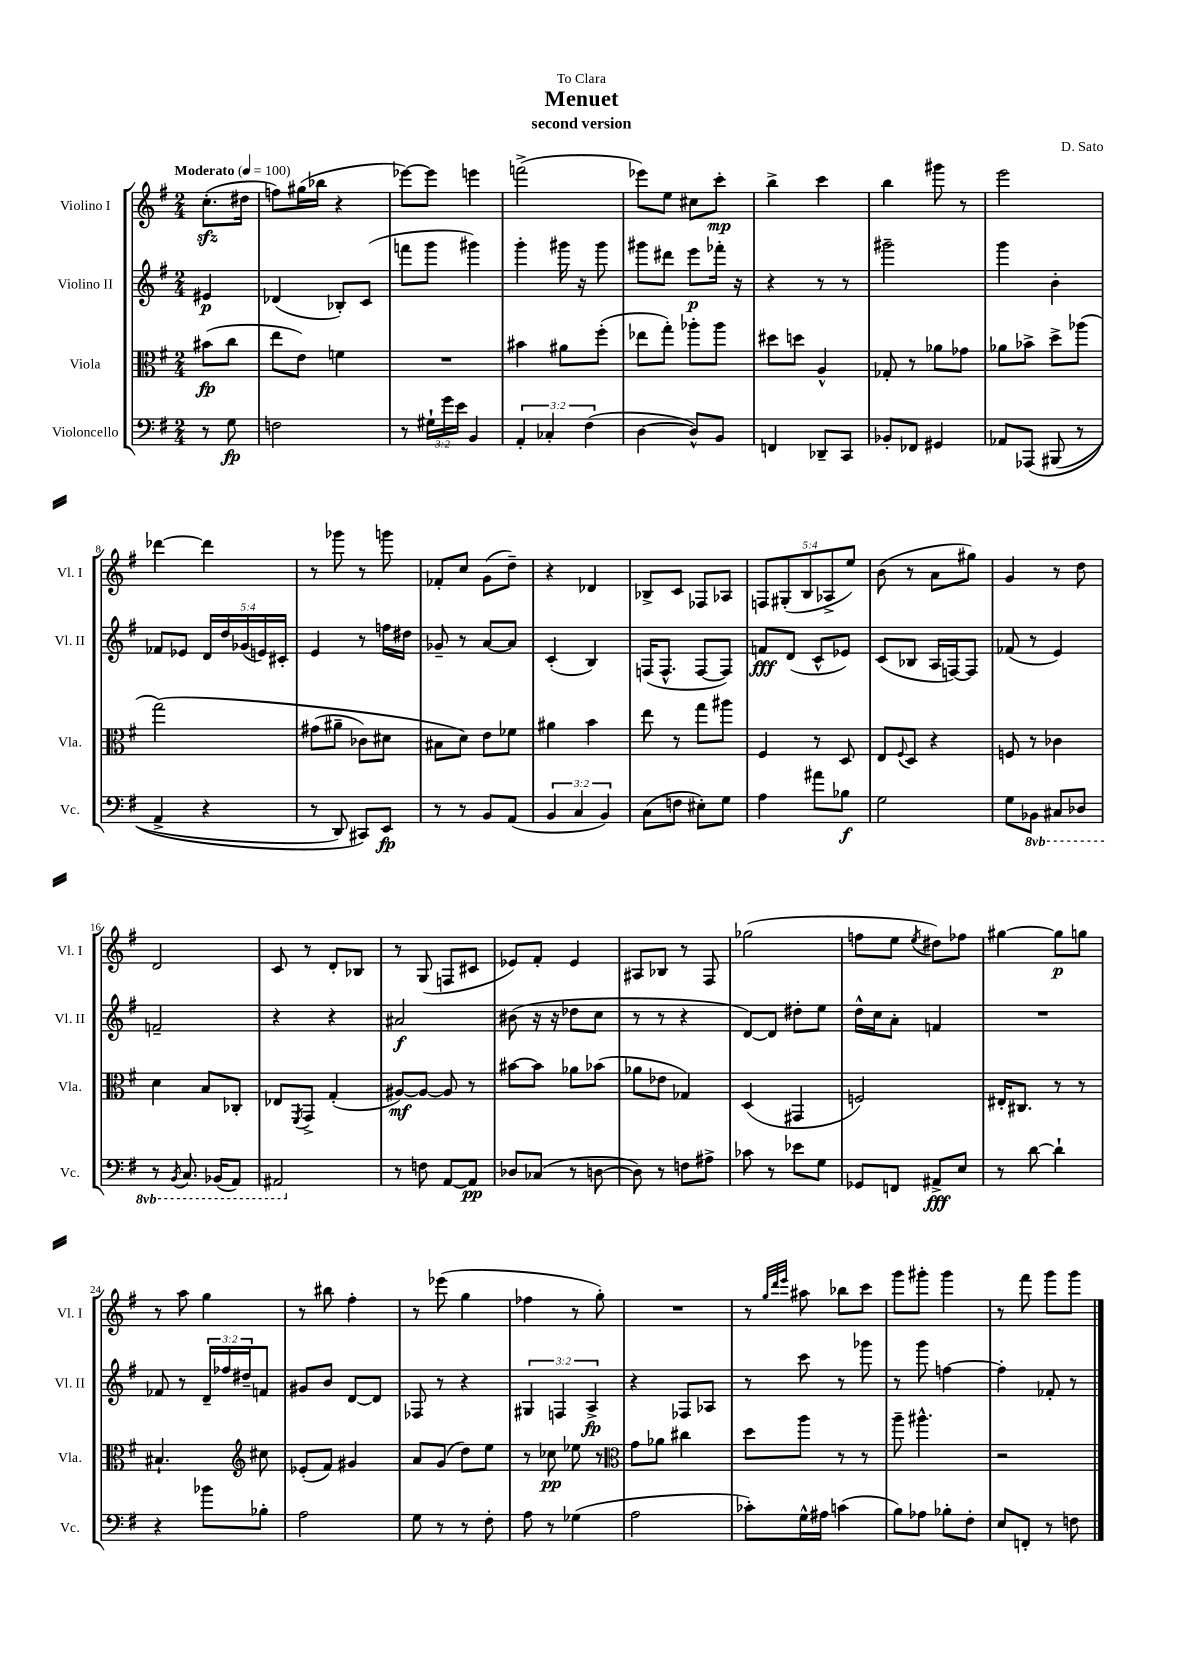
\header { title = "Menuet" composer = "D. Sato" subtitle = "second version" dedication = "To Clara" }
<<
\new StaffGroup <<
\new Staff = "s0" \with { instrumentName = "Violino I" shortInstrumentName = "Vl. I" } {
    \clef treble \key g \major \numericTimeSignature \time 2/4 \override Staff.TupletNumber.text = #tuplet-number::calc-fraction-text \partial 4 \tempo "Moderato" 4 = 100
    c''8.-.\sfz( dis''16 |
    f''8) gis''16( bes''16 r4 |
    ees'''8~) ees'''8 e'''4 |
    f'''2->( |
    ees'''8) e''8 cis''8 c'''8-.\mp |
    b''4-> c'''4 |
    b''4 gis'''8 r8 |
    e'''2 |
    des'''4~ des'''4 |
    r8 ges'''8 r8 g'''8 |
    fes'8-. c''8 g'8( d''8--) |
    r4 des'4 |
    bes8-> c'8 fes8 aes8 |
    \tuplet 5/4 { f8 gis8-.( b8 aes8-> e''8) } |
    b'8( r8 a'8 gis''8) |
    g'4 r8 d''8 |
    d'2 |
    c'8 r8 d'8-. bes8 |
    r8 g8( f8 cis'8 |
    ees'8) fis'8-. ees'4 |
    ais8 bes8 r8 fis8 |
    ges''2( |
    f''8 e''8 \acciaccatura { e''8 } dis''8) fes''8 |
    gis''4~ gis''8\p g''8 |
    r8 a''8 g''4 |
    r8 bis''8 fis''4-. |
    r8 ees'''8( g''4 |
    fes''4 r8 g''8-.) |
    R2 |
    r8 \grace { g''32 d'''32 e'''32 } ais''8 bes''8 c'''8 |
    g'''8 gis'''8-. gis'''4 |
    r8 fis'''8 g'''8 g'''8 \bar "|." |
}
\new Staff = "s1" \with { instrumentName = "Violino II" shortInstrumentName = "Vl. II" } {
    \clef treble \key g \major \numericTimeSignature \time 2/4 \override Staff.TupletNumber.text = #tuplet-number::calc-fraction-text \partial 4
    eis'4\p |
    des'4( bes8-.) c'8( |
    f'''8 g'''8 gis'''4) |
    g'''4-. gis'''16 r16 gis'''8 |
    gis'''8 dis'''8 e'''8\p fes'''16-. r16 |
    r4 r8 r8 |
    gis'''2-- |
    g'''4 b'4-. |
    fes'8 ees'8 \tuplet 5/4 { d'16 d''16 ges'16( e'16) cis'16-. } |
    e'4 r8 f''16 dis''16 |
    ges'8-- r8 a'8~ a'8 |
    c'4-.( b4) |
    f16( f8.-^ f8~ f8) |
    f'8\fff d'8( c'8-^ ees'8) |
    c'8( bes8 a16 f16~) f8 |
    fes'8( r8 e'4) |
    f'2-- |
    r4 r4 |
    ais'2\f |
    bis'8( r16 r16 des''8 c''8 |
    r8 r8 r4 |
    d'8~) d'8 dis''8-. e''8 |
    d''16-^ c''16 a'8-. f'4 |
    R2 |
    fes'8 r8 \tuplet 3/2 { d'16-- fes''16 dis''16-- } f'8 |
    gis'8 b'8 d'8~ d'8 |
    fes8 r8 r4 |
    \tuplet 3/2 { gis4 f4 a4->\fp } |
    r4 fes8 aes8 |
    r8 c'''8 r8 ges'''8 |
    r8 g'''8 f''4~ |
    f''4-. fes'8-. r8 \bar "|." |
}
\new Staff = "s2" \with { instrumentName = "Viola" shortInstrumentName = "Vla." } {
    \clef alto \key g \major \numericTimeSignature \time 2/4 \partial 4
    bis'8\fp( c''8 |
    e''8 e'8) f'4 |
    R2 |
    bis'4 ais'8 fis''8-.( |
    ees''8 g''8-.) aes''8-. aes''8 |
    dis''8 d''8 a4-^ |
    ges8-. r8 aes'8 ges'8 |
    aes'8 bes'8-> d''8-> aes''8( |
    g''2)\( |
    gis'8( ais'8-- ces'8) dis'8 |
    bis8 d'8\) e'8 fes'8 |
    ais'4 b'4 |
    e''8 r8 g''8 ais''8 |
    fis4 r8 d8 |
    e8 \appoggiatura { fis8 } d8 r4 |
    f8 r8 ces'4 |
    d'4 b8 ces8-. |
    ees8 \acciaccatura { fis,8 } g,8-> g4-.( |
    ais8~\mf) ais8~ ais8 r8 |
    bis'8~ bis'8 aes'8 bes'8( |
    aes'8 ees'8 ges4) |
    d4( gis,4 |
    f2) |
    eis16-. cis8. r8 r8 |
    bis4.-! \clef treble cis''8 |
    ees'8-.( fis'8) gis'4 |
    a'8 g'8( d''8) e''8 |
    r8 ces''8\pp ees''8 r8 |
    \clef alto g'8 aes'8 cis''4 |
    d''8 a''8 r8 r8 |
    a''8-- ais''4.-^ |
    r2 \bar "|." |
}
\new Staff = "s3" \with { instrumentName = "Violoncello" shortInstrumentName = "Vc." } {
    \clef bass \key g \major \numericTimeSignature \time 2/4 \override Staff.TupletNumber.text = #tuplet-number::calc-fraction-text \set Staff.ottavationMarkups = #ottavation-simple-ordinals \partial 4
    r8 g8\fp |
    f2 |
    r8 \tuplet 3/2 { gis16-! g'16 e'16 } b,4 |
    \tuplet 3/2 { a,4-. ces4-. fis4( } |
    d4~ d8-^) b,8 |
    f,4 des,8-- c,8 |
    bes,8-. fes,8 gis,4 |
    aes,8 aes,,8\( bis,,8( r8 |
    a,4-> r4 |
    r8 d,8) cis,8\) e,8\fp |
    r8 r8 b,8 a,8( |
    \tuplet 3/2 { b,4 c4 b,4) } |
    c8( f8 eis8-.) g8 |
    a4 ais'8 bes8\f |
    g2 |
    g8 \ottava #-1 bes,,8 cis,8 des,8 |
    r8 \acciaccatura { b,,8 } c,8. bes,,16( a,,8) |
    ais,,2 \ottava #0 |
    r8 f8 a,8~ a,8\pp |
    des8 ces8( r8 d8~ |
    d8) r8 f8 ais8-> |
    ces'8 r8 ees'8 g8 |
    ges,8 f,8 ais,8->\fff e8 |
    r8 d'8~ d'4-! |
    r4 bes'8 bes8-. |
    a2 |
    g8 r8 r8 fis8-. |
    a8 r8 ges4( |
    a2 |
    ces'8-.) g16-^ ais16 c'4( |
    b8) aes8 bes8-. fis8-. |
    e8 f,8-. r8 f8 \bar "|." |
}
>>
>>
